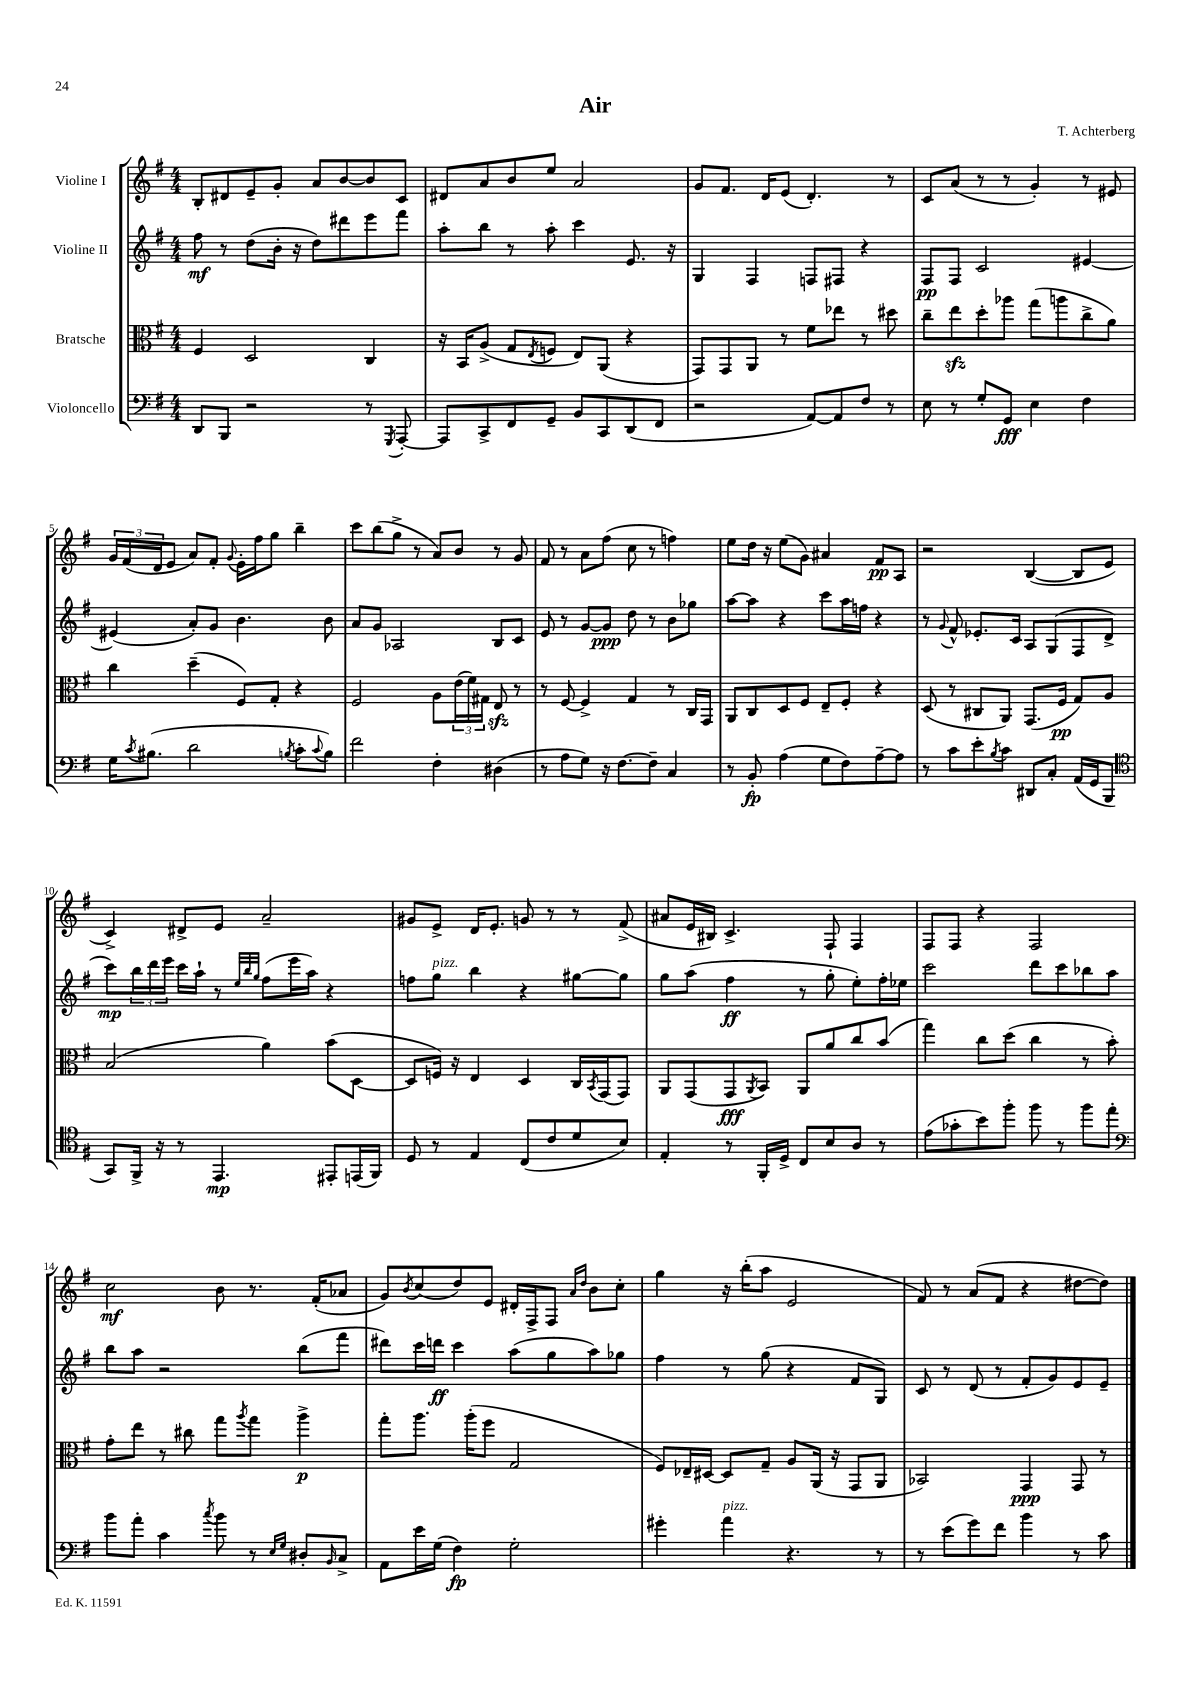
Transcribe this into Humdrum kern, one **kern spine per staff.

**kern	**dynam	**kern	**dynam	**kern	**dynam	**kern	**dynam
*part4	*part4	*part3	*part3	*part2	*part2	*part1	*part1
*staff4	*staff4	*staff3	*staff3	*staff2	*staff2	*staff1	*staff1
*I"Violoncello	*	*I"Bratsche	*	*I"Violine II	*	*I"Violine I	*
*clefF4	*	*clefC3	*	*clefG2	*	*clefG2	*
*k[f#]	*	*k[f#]	*	*k[f#]	*	*k[f#]	*
*M4/4	*	*M4/4	*	*M4/4	*	*M4/4	*
=1	=1	=1	=1	=1	=1	=1	=1
8DD/L	.	4F#/	.	8ff#\	mf	8B'/L	.
8BBB/J	.	.	.	8r	.	8d#X/	.
2r	.	2D/	.	(8dd\L	.	8e~/	.
.	.	.	.	16b'\Jk	.	8g'/J	.
.	.	.	.	16r	.	.	.
.	.	.	.	8dd\L)	.	8a/L	.
.	.	.	.	8ddd#X\	.	[8b/	.
8r	.	4C/	.	8eee\	.	8b/]	.
8qGGG/	.	.	.	.	.	.	.
[8AAA'/	.	.	.	8fff#\J	.	8c/J	.
=2	=2	=2	=2	=2	=2	=2	=2
8AAA/L]	.	16r	.	8aa'\L	.	8d#X/L	.
.	.	16BB/KL	.	.	.	.	.
8CC^/	.	(8A^/J	.	8bb\J	.	8a/	.
8FF#/	.	8G/L	.	8r	.	8b/	.
.	.	8qE/	.	.	.	.	.
8GG~/J	.	8Fn/J	.	8aa'\	.	8ee/J	.
8BB/L	.	8E/L)	.	4ccc\	.	2a/	.
8CC/	.	(8AA/J	.	.	.	.	.
(8DD/	.	4r	.	8.e/	.	.	.
8FF#/J	.	.	.	.	.	.	.
.	.	.	.	16r	.	.	.
=3	=3	=3	=3	=3	=3	=3	=3
2r	.	8GG/L)	.	4G/	.	8g/L	.
.	.	8GG/	.	.	.	8.f#/J	.
.	.	8AA/J	.	4F#/	.	.	.
.	.	.	.	.	.	16d/KL	.
.	.	8r	.	.	.	(8e/J	.
[8AA/L)	.	8f#\L	.	8Fn/L	.	4.d'/)	.
8AA/]	.	8ee-X\J	.	8F#X/J	.	.	.
8F#/J	.	8r	.	4r	.	.	.
8r	.	8dd#X\	.	.	.	8r	.
=4	=4	=4	=4	=4	=4	=4	=4
8E\	.	8cc~\L	.	8F#/L	pp	8c/L	.
8r	.	8eezz\	.	8F#/J	.	(8a/J	.
8G'/L	.	8dd'\	.	2c/	.	8r	.
8GG/J	fff	8aa-X\J	.	.	.	8r	.
4E\	.	(8gg\L	.	.	.	4g'/)	.
.	.	8aan\	.	.	.	.	.
4F#\	.	8cc^\	.	[4e#X/	.	8r	.
.	.	8a\J)	.	.	.	8e#X/	.
!!LO:LB:g=z
=5	=5	=5	=5	=5	=5	=5	=5
16G\KL	.	4cc\	.	(4e#X/]	.	24g/LL	.
.	.	.	.	.	.	(24f#/	.
8qc/	.	.	.	.	.	.	.
(8.B#X\J	.	.	.	.	.	.	.
.	.	.	.	.	.	24d/J	.
.	.	.	.	.	.	8e/J	.
2d\	.	(4dd~\	.	8a'/L)	.	8a/L)	.
.	.	.	.	8g/J	.	8f#'/J	.
.	.	.	.	.	.	8qqg/	.
.	.	8F#/L)	.	4.b\	.	16e'\LL	.
.	.	.	.	.	.	16ff#\J	.
.	.	8G'/J	.	.	.	8gg\J	.
8qBn/	.	.	.	.	.	.	.
8c'\L	.	4r	.	.	.	4bb~\	.
8qqc/	.	.	.	.	.	.	.
8B\J)	.	.	.	8b\	.	.	.
=6	=6	=6	=6	=6	=6	=6	=6
2f#\	.	2F#/	.	8a/L	.	8ccc\L	.
.	.	.	.	8g/J	.	(8bb\	.
.	.	.	.	2A-X/	.	8gg^\J	.
.	.	.	.	.	.	8r	.
4F#'\	.	8A\L	.	.	.	8a/L)	.
.	.	(24e\L	.	.	.	8b/J	.
.	.	24f#\)	.	.	.	.	.
.	.	24G#X\JJ	.	.	.	.	.
(4D#X\	.	8Ezz/	.	8B/L	.	8r	.
.	.	8r	.	8c/J	.	8g/	.
=7	=7	=7	=7	=7	=7	=7	=7
8r	.	8r	.	8e/	.	8f#/	.
8A\L	.	[8F#/	.	8r	.	8r	.
8G\J)	.	4F#^/]	.	[8g/L	.	8a\L	.
16r	.	.	.	8g/J]	ppp	(8ff#\J	.
[8.F#\L	.	.	.	.	.	.	.
.	.	4G/	.	8dd\	.	8cc\	.
8F#~\J]	.	.	.	8r	.	8r	.
4C/	.	8r	.	8b\L	.	4ffn\)	.
.	.	16C/LL	.	8gg-X\J	.	.	.
.	.	16GG/JJ	.	.	.	.	.
=8	=8	=8	=8	=8	=8	=8	=8
8r	.	8AA/L	.	[8aa\L	.	8ee\L	.
8BB'/	fp	8C/	.	8aa\J]	.	16dd\Jk	.
.	.	.	.	.	.	16r	.
(4A\	.	8D/	.	4r	.	(8ee\L	.
.	.	8F#/J	.	.	.	8g\J)	.
8G\L	.	8E~/L	.	8ccc\L	.	4a#X/	.
8F#\)	.	8F#'/J	.	16aa\L	.	.	.
.	.	.	.	16ffn\JJ	.	.	.
[8A~\	.	4r	.	4r	.	8f#/L	pp
8A\J]	.	.	.	.	.	8A/J	.
=9	=9	=9	=9	=9	=9	=9	=9
8r	.	(8D/	.	8r	.	2r	.
.	.	.	.	8qqg/	.	.	.
8c\L	.	8r	.	8f#^^/	.	.	.
8e'\	.	8C#X/L	.	8.e-X'/L	.	.	.
8qB/	.	.	.	.	.	.	.
8c\J	.	8AA/J)	.	.	.	.	.
.	.	.	.	16c/Jk	.	.	.
8DD#X/L	.	(8.GG/L	.	8A/L	.	([4B/	.
8C'/J	.	.	.	(8G/	.	.	.
.	.	16F#/Jk	pp	.	.	.	.
(16AA/LL	.	8G/L)	.	8F#/	.	8B/L]	.
16GG/J	.	.	.	.	.	.	.
8BBB/J	.	8A/J	.	8d^/J	.	8e/J	.
!!LO:LB:g=z
=10	=10	=10	=10	=10	=10	=10	=10
*clefC4	*	*	*	*	*	*	*
8GG/L)	.	(2B/	.	8ccc\L)	mp	4c^/)	.
16FF#^/Jk	.	.	.	24bb\L	.	.	.
.	.	.	.	24ddd\	.	.	.
16r	.	.	.	.	.	.	.
.	.	.	.	24eee\JJ	.	.	.
8r	.	.	.	16ccc\LL	.	8d#X^/L	.
.	.	.	.	16aa`\JJ	.	.	.
4.EE/	mp	.	.	8r	.	8e/J	.
.	.	.	.	32qqee/LLL	.	.	.
.	.	.	.	32qqbb/	.	.	.
.	.	.	.	32qqgg/JJJ	.	.	.
.	.	4a\)	.	(8ff#\L	.	2a~/	.
.	.	.	.	16eee\L	.	.	.
.	.	.	.	16aa\JJ)	.	.	.
8EE#X'/L	.	(8b\L	.	4r	.	.	.
(16EEn/L	.	[8D\J	.	.	.	.	.
16FF#/JJ)	.	.	.	.	.	.	.
=11	=11	=11	=11	=11	=11	=11	=11
8D/	.	8D/L]	.	8ffn\L	.	8g#X/L	.
!	!	!	!	!LO:TX:a:i:t=pizz.	!	!	!
8r	.	16Fn/Jk)	.	8gg\J	.	8e^/J	.
.	.	16r	.	.	.	.	.
4E/	.	4E/	.	4bb\	.	16d/KL	.
.	.	.	.	.	.	8.e'/J	.
(8C/L	.	4D/	.	4r	.	8gn/	.
8c/	.	.	.	.	.	8r	.
8d/	.	16C/LL	.	[8gg#X\L	.	8r	.
.	.	8qBB/	.	.	.	.	.
.	.	(16GG/J	.	.	.	.	.
8B/J)	.	8GG/J)	.	8gg#\J]	.	(8f#^/	.
=12	=12	=12	=12	=12	=12	=12	=12
4E'/	.	8AA/L	.	8gg\L	.	8a#X/L	.
.	.	(8GG/	.	(8aa\J	.	16e/L	.
.	.	.	.	.	.	16B#X/JJ)	.
8r	.	8GG/	fff	4ff#\	ff	4.c^/	.
.	.	8qAA/	.	.	.	.	.
16FF#'/LL	.	8BB/J)	.	.	.	.	.
16D^/JJ	.	.	.	.	.	.	.
8C/L	.	8AA/L	.	8r	.	.	.
8B/	.	8a/	.	8gg'\	.	8F#`/	.
8A/J	.	8cc/	.	8ee'\L)	.	4F#/	.
8r	.	(8b/J	.	16ff#'\L	.	.	.
.	.	.	.	16ee-X\JJ	.	.	.
=13	=13	=13	=13	=13	=13	=13	=13
(8e\L	.	4gg\)	.	2ccc\	.	8F#/L	.
8g-X'\	.	.	.	.	.	8F#/J	.
8b\)	.	8cc\L	.	.	.	4r	.
8ff#'\J	.	(8dd\J	.	.	.	.	.
8ff#\	.	4cc\	.	8ddd\L	.	2F#/	.
8r	.	.	.	8ccc\	.	.	.
8ff#\L	.	8r	.	8bb-X\	.	.	.
8ee'\J	.	8b'\)	.	8aa\J	.	.	.
!!LO:LB:g=z
=14	=14	=14	=14	=14	=14	=14	=14
*clefF4	*	*	*	*	*	*	*
8b\L	.	8g'\L	.	8bb\L	.	2cc\	mf
8a'\J	.	8ee\J	.	8aa\J	.	.	.
4c\	.	8r	.	2r	.	.	.
.	.	8cc#X\	.	.	.	.	.
8qcc/	.	.	.	.	.	.	.
8b\	.	8gg\L	.	.	.	8b\	.
.	.	8qaa/	.	.	.	.	.
8r	.	8gg\J	.	.	.	8.r	.
16qqE/LL	.	.	.	.	.	.	.
16qqG/JJ	.	.	.	.	.	.	.
8D#X'/L	.	4aa^\	p	(8bb\L	.	.	.
.	.	.	.	.	.	(16f#'/KL	.
16qqBB/	.	.	.	.	.	.	.
8C^/J	.	.	.	8fff#\J	.	8a-X/J	.
=15	=15	=15	=15	=15	=15	=15	=15
8AA\L	.	8gg'\L	.	8ddd#X\L)	.	8g/L)	.
.	.	.	.	.	.	8qb/	.
16e\L	.	8.aa\J	.	16ccc\L	.	(8cc/	.
(16G\JJ	.	.	.	16dddn\JJ	ff	.	.
4F#\)	fp	.	.	4ccc\	.	8dd/)	.
.	.	(16aa'\KL	.	.	.	.	.
.	.	8ff#\J	.	.	.	8e/J	.
2G'\	.	2G/	.	(8aa\L	.	16d#X'/LL	.
.	.	.	.	.	.	16F#^/J	.
.	.	.	.	8gg\	.	8F#/J	.
.	.	.	.	.	.	16qqa/LL	.
.	.	.	.	.	.	16qqdd/JJ	.
.	.	.	.	8aa\)	.	8b\L	.
.	.	.	.	8gg-X\J	.	8cc'\J	.
=16	=16	=16	=16	=16	=16	=16	=16
4g#X'\	.	8F#/L)	.	4ff#\	.	4gg\	.
.	.	16E-X~/L	.	.	.	.	.
.	.	[16D#X/JJ	.	.	.	.	.
!LO:TX:a:i:t=pizz.	!	!	!	!	!	!	!
4a\	.	8D#/L]	.	8r	.	16r	.
.	.	.	.	.	.	(16bb'\KL	.
.	.	8G~/J	.	(8gg\	.	8aa\J	.
4.r	.	8A/L	.	4r	.	2e/	.
.	.	(16AA/Jk	.	.	.	.	.
.	.	16r	.	.	.	.	.
.	.	8GG/L	.	8f#/L	.	.	.
8r	.	8AA/J	.	8G/J)	.	.	.
=17	=17	=17	=17	=17	=17	=17	=17
8r	.	2BB-X/)	.	8c/	.	8f#/)	.
(8e\L	.	.	.	8r	.	8r	.
8g\)	.	.	.	(8d/	.	(8a/L	.
8f#\J	.	.	.	8r	.	8f#/J	.
4b\	.	4GG/	ppp	8f#'/L	.	4r	.
.	.	.	.	8g/)	.	.	.
8r	.	8GG/	.	8e/	.	[8dd#X\L	.
8c\	.	8r	.	8e~/J	.	8dd#\J])	.
==	==	==	==	==	==	==	==
*-	*-	*-	*-	*-	*-	*-	*-
